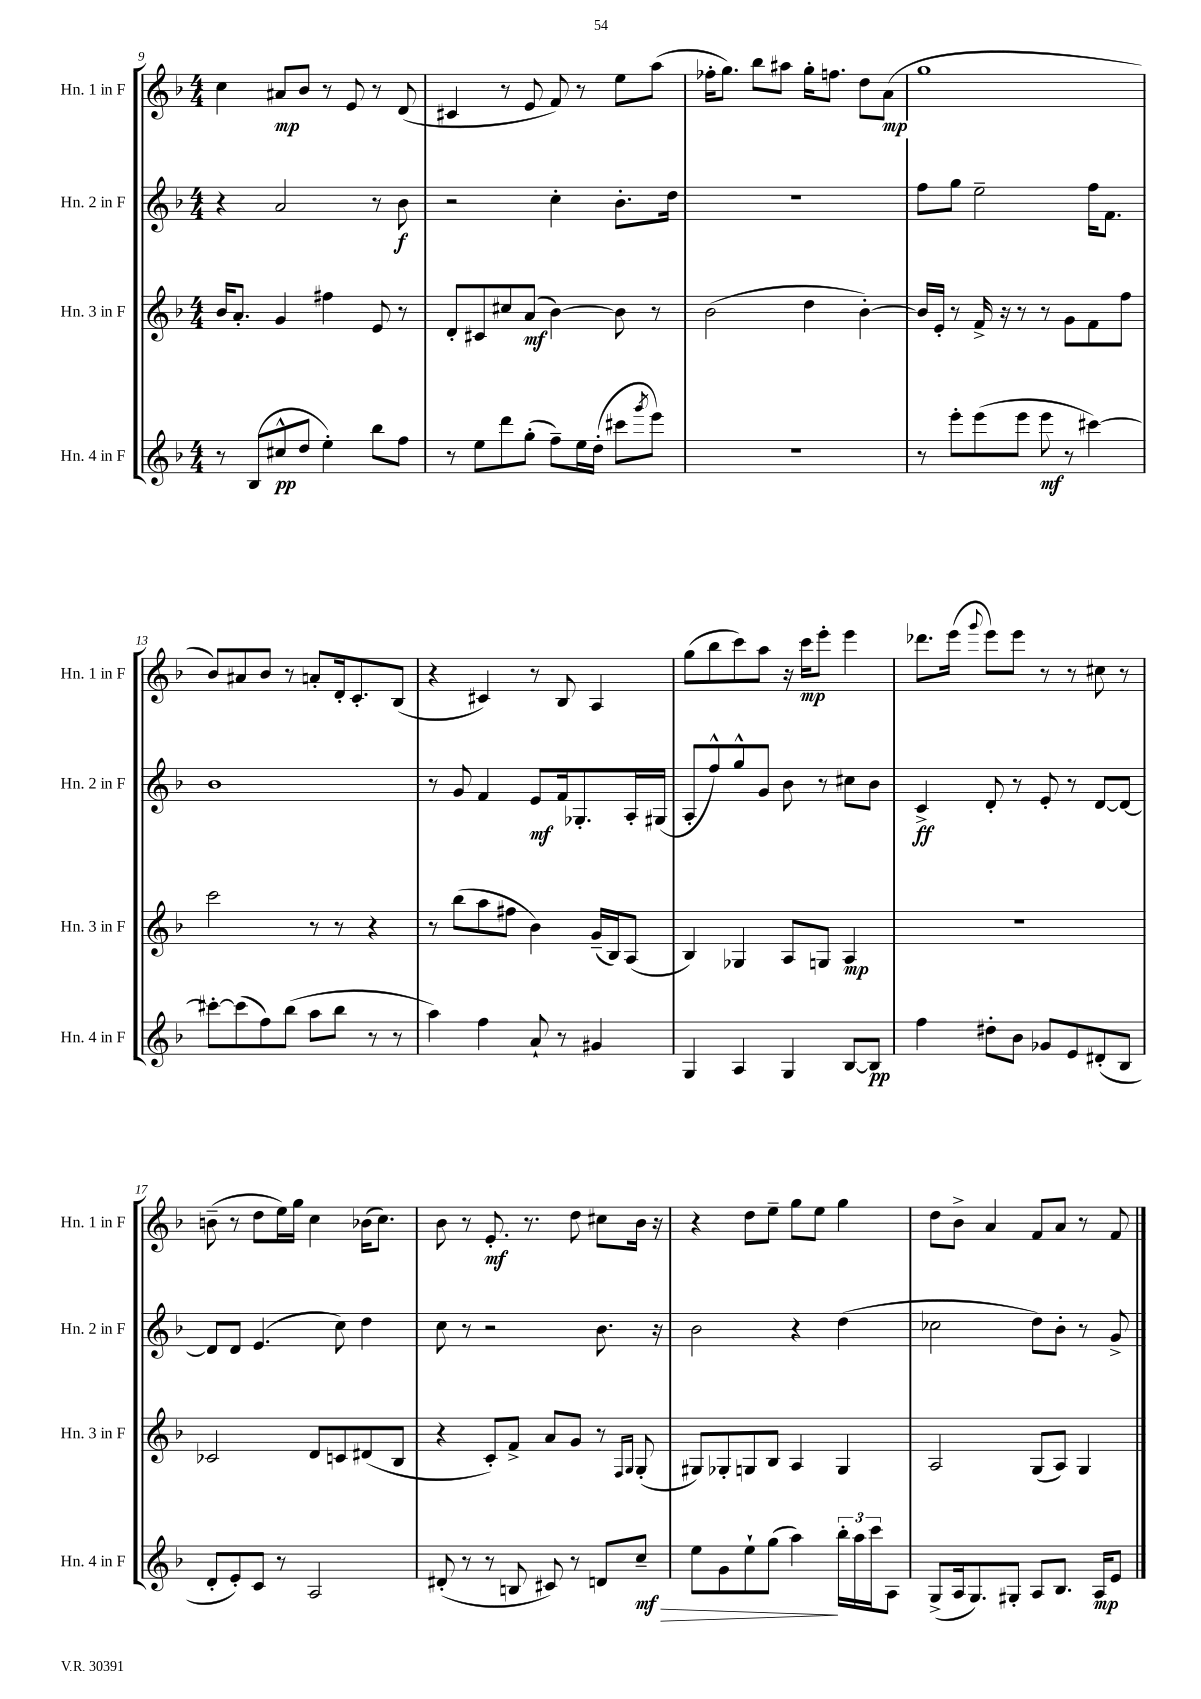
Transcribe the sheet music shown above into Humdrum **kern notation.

**kern	**dynam	**kern	**dynam	**kern	**dynam	**kern	**dynam
*part4	*part4	*part3	*part3	*part2	*part2	*part1	*part1
*staff4	*staff4	*staff3	*staff3	*staff2	*staff2	*staff1	*staff1
*I"Hn. 4 in F	*	*I"Hn. 3 in F	*	*I"Hn. 2 in F	*	*I"Hn. 1 in F	*
*I'Hn. 4 in F	*	*I'Hn. 3 in F	*	*I'Hn. 2 in F	*	*I'Hn. 1 in F	*
*clefG2	*	*clefG2	*	*clefG2	*	*clefG2	*
*k[b-]	*	*k[b-]	*	*k[b-]	*	*k[b-]	*
*M4/4	*	*M4/4	*	*M4/4	*	*M4/4	*
=9	=9	=9	=9	=9	=9	=9	=9
8r	.	16b-/KL	.	4r	.	4cc\	.
.	.	8.a'/J	.	.	.	.	.
(8B-/L	.	.	.	.	.	.	.
8cc#X^^/	pp	4g/	.	2a/	.	8a#X/L	mp
8dd/J	.	.	.	.	.	8b-/J	.
4ee'\)	.	4ff#X\	.	.	.	8r	.
.	.	.	.	.	.	8e/	.
8bb-\L	.	8e/	.	8r	.	8r	.
8ff\J	.	8r	.	8b-\	f	(8d/	.
=10	=10	=10	=10	=10	=10	=10	=10
8r	.	8d'/L	.	2r	.	4c#X/	.
8ee\L	.	8c#X/	.	.	.	.	.
8ddd\	.	8cc#X/	.	.	.	8r	.
(8gg'\J	.	(8a/J	mf	.	.	8e/	.
8ff~\L)	.	[4b-\)	.	4cc'\	.	8f/)	.
16ee\L	.	.	.	.	.	8r	.
(16dd'\JJ	.	.	.	.	.	.	.
8ccc#X\L	.	8b-\]	.	8.b-'\L	.	8ee\L	.
8qggg/	.	.	.	.	.	.	.
8eee\J)	.	8r	.	.	.	(8aa\J	.
.	.	.	.	16dd\Jk	.	.	.
=11	=11	=11	=11	=11	=11	=11	=11
1r	.	(2b-\	.	1r	.	16ff-X'\KL	.
.	.	.	.	.	.	8.gg\J)	.
.	.	.	.	.	.	8bb-\L	.
.	.	.	.	.	.	8aa#X\J	.
.	.	4dd\	.	.	.	16gg'\KL	.
.	.	.	.	.	.	8.ffn\J	.
.	.	[4b-'\)	.	.	.	8dd\L	.
.	.	.	.	.	.	(8a\J	mp
=12	=12	=12	=12	=12	=12	=12	=12
8r	.	16b-/LL]	.	8ff\L	.	1gg	.
.	.	16e'/JJ	.	.	.	.	.
8eee'\L	.	8r	.	8gg\J	.	.	.
(8eee\	.	16f^/	.	2ee~\	.	.	.
.	.	16r	.	.	.	.	.
8eee\J	.	8r	.	.	.	.	.
8eee\	mf	8r	.	.	.	.	.
8r	.	8g\L	.	.	.	.	.
[4ccc#X\)	.	8f\	.	16ff\KL	.	.	.
.	.	.	.	8.f\J	.	.	.
.	.	8ff\J	.	.	.	.	.
!!LO:LB:g=z
=13	=13	=13	=13	=13	=13	=13	=13
8ccc#X'\L_	.	2ccc\	.	1b-	.	8b-/L)	.
(8ccc#\]	.	.	.	.	.	8a#X/	.
8ff\)	.	.	.	.	.	8b-/J	.
(8bb-\J	.	.	.	.	.	8r	.
8aa\L	.	8r	.	.	.	8an'/L	.
8bb-\J	.	8r	.	.	.	16d'/k	.
.	.	.	.	.	.	8.c'/	.
8r	.	4r	.	.	.	.	.
8r	.	.	.	.	.	(8B-/J	.
=14	=14	=14	=14	=14	=14	=14	=14
4aa\)	.	8r	.	8r	.	4r	.
.	.	(8bb-\L	.	8g/	.	.	.
4ff\	.	8aa\	.	4f/	.	4c#X/)	.
.	.	8ff#X\J	.	.	.	.	.
8a`/	.	4b-\)	.	8e/L	mf	8r	.
8r	.	.	.	16f/k	.	8B-/	.
.	.	.	.	8.G-X'/	.	.	.
4g#X/	.	(16g~/LL	.	.	.	4A/	.
.	.	16B-/J)	.	.	.	.	.
.	.	(8A/J	.	16A'/L	.	.	.
.	.	.	.	(16G#X/JJ	.	.	.
=15	=15	=15	=15	=15	=15	=15	=15
4G/	.	4B-/)	.	8A'/L	.	(8gg\L	.
.	.	.	.	8ff^^/)	.	8bb-\	.
4A/	.	4G-X/	.	8gg^^/	.	8ccc\)	.
.	.	.	.	8g/J	.	8aa\J	.
4G/	.	8A/L	.	8b-\	.	16r	.
.	.	.	.	.	.	16ccc\KL	mp
.	.	8Gn/J	.	8r	.	8eee'\J	.
[8B-/L	.	4A/	mp	8cc#X\L	.	4eee\	.
8B-/J]	pp	.	.	8b-\J	.	.	.
=16	=16	=16	=16	=16	=16	=16	=16
4ff\	.	1r	.	4c^/	ff	8.ddd-X\L	.
.	.	.	.	.	.	(16eee\Jk	.
.	.	.	.	.	.	8qqggg/	.
8dd#X'\L	.	.	.	8d'/	.	8eee\L)	.
8b-\J	.	.	.	8r	.	8eee\J	.
8g-X/L	.	.	.	8e'/	.	8r	.
8e/	.	.	.	8r	.	8r	.
(8d#X'/	.	.	.	[8d/L	.	8cc#X\	.
8B-/J	.	.	.	8d/J_	.	8r	.
!!LO:LB:g=z
=17	=17	=17	=17	=17	=17	=17	=17
8d'/L	.	2c-X/	.	8d/L]	.	(8bn~\	.
8e'/)	.	.	.	8d/J	.	8r	.
8c/J	.	.	.	(4.e/	.	8dd\L	.
8r	.	.	.	.	.	16ee\L)	.
.	.	.	.	.	.	16gg\JJ	.
2A/	.	8d/L	.	.	.	4cc\	.
.	.	8cn/	.	8cc\)	.	.	.
.	.	(8d#X/	.	4dd\	.	(16b-X\KL	.
.	.	.	.	.	.	8.cc\J)	.
.	.	8B-/J	.	.	.	.	.
=18	=18	=18	=18	=18	=18	=18	=18
(8d#X'/	.	4r	.	8cc\	.	8b-\	.
8r	.	.	.	8r	.	8r	.
8r	.	8c'/L)	.	2r	.	8.e'/	mf
8Bn/	.	8f^/J	.	.	.	.	.
.	.	.	.	.	.	8.r	.
8c#X/)	.	8a/L	.	.	.	.	.
8r	.	8g/J	.	.	.	8dd\	.
8dn/L	.	8r	.	8.b-\	.	8cc#X\L	.
.	.	16qqF/LL	.	.	.	.	.
.	.	16qqG/JJ	.	.	.	.	.
!	!LO:HP:b	!	!	!	!	!	!
8cc~/J	> mf	(8G'/	.	.	.	16b-\Jk	.
.	.	.	.	16r	.	16r	.
=19	=19	=19	=19	=19	=19	=19	=19
8ee\L	.	8G#X/L)	.	2b-\	.	4r	.
8g\	.	8G-X'/	.	.	.	.	.
8ee`\	.	8Gn/	.	.	.	8dd\L	.
(8gg\J	.	8B-/J	.	.	.	8ee~\J	.
4aa\)	.	4A/	.	4r	.	8gg\L	.
.	.	.	.	.	.	8ee\J	.
24bb-'\LL	]	4G/	.	(4dd\	.	4gg\	.
24aa\	.	.	.	.	.	.	.
24ccc\J	.	.	.	.	.	.	.
8A\J	.	.	.	.	.	.	.
=20	=20	=20	=20	=20	=20	=20	=20
(8G^/L	.	2A/	.	2cc-X\	.	8dd\L	.
16A/k	.	.	.	.	.	8b-^\J	.
8.G/)	.	.	.	.	.	.	.
.	.	.	.	.	.	4a/	.
8G#X'/J	.	.	.	.	.	.	.
8A/L	.	(8G/L	.	8dd\L)	.	8f/L	.
8.B-/J	.	8A/J)	.	8b-'\J	.	8a/J	.
.	.	4G/	.	8r	.	8r	.
16A/KL	mp	.	.	.	.	.	.
8e/J	.	.	.	8g^/	.	8f/	.
==	==	==	==	==	==	==	==
*-	*-	*-	*-	*-	*-	*-	*-
